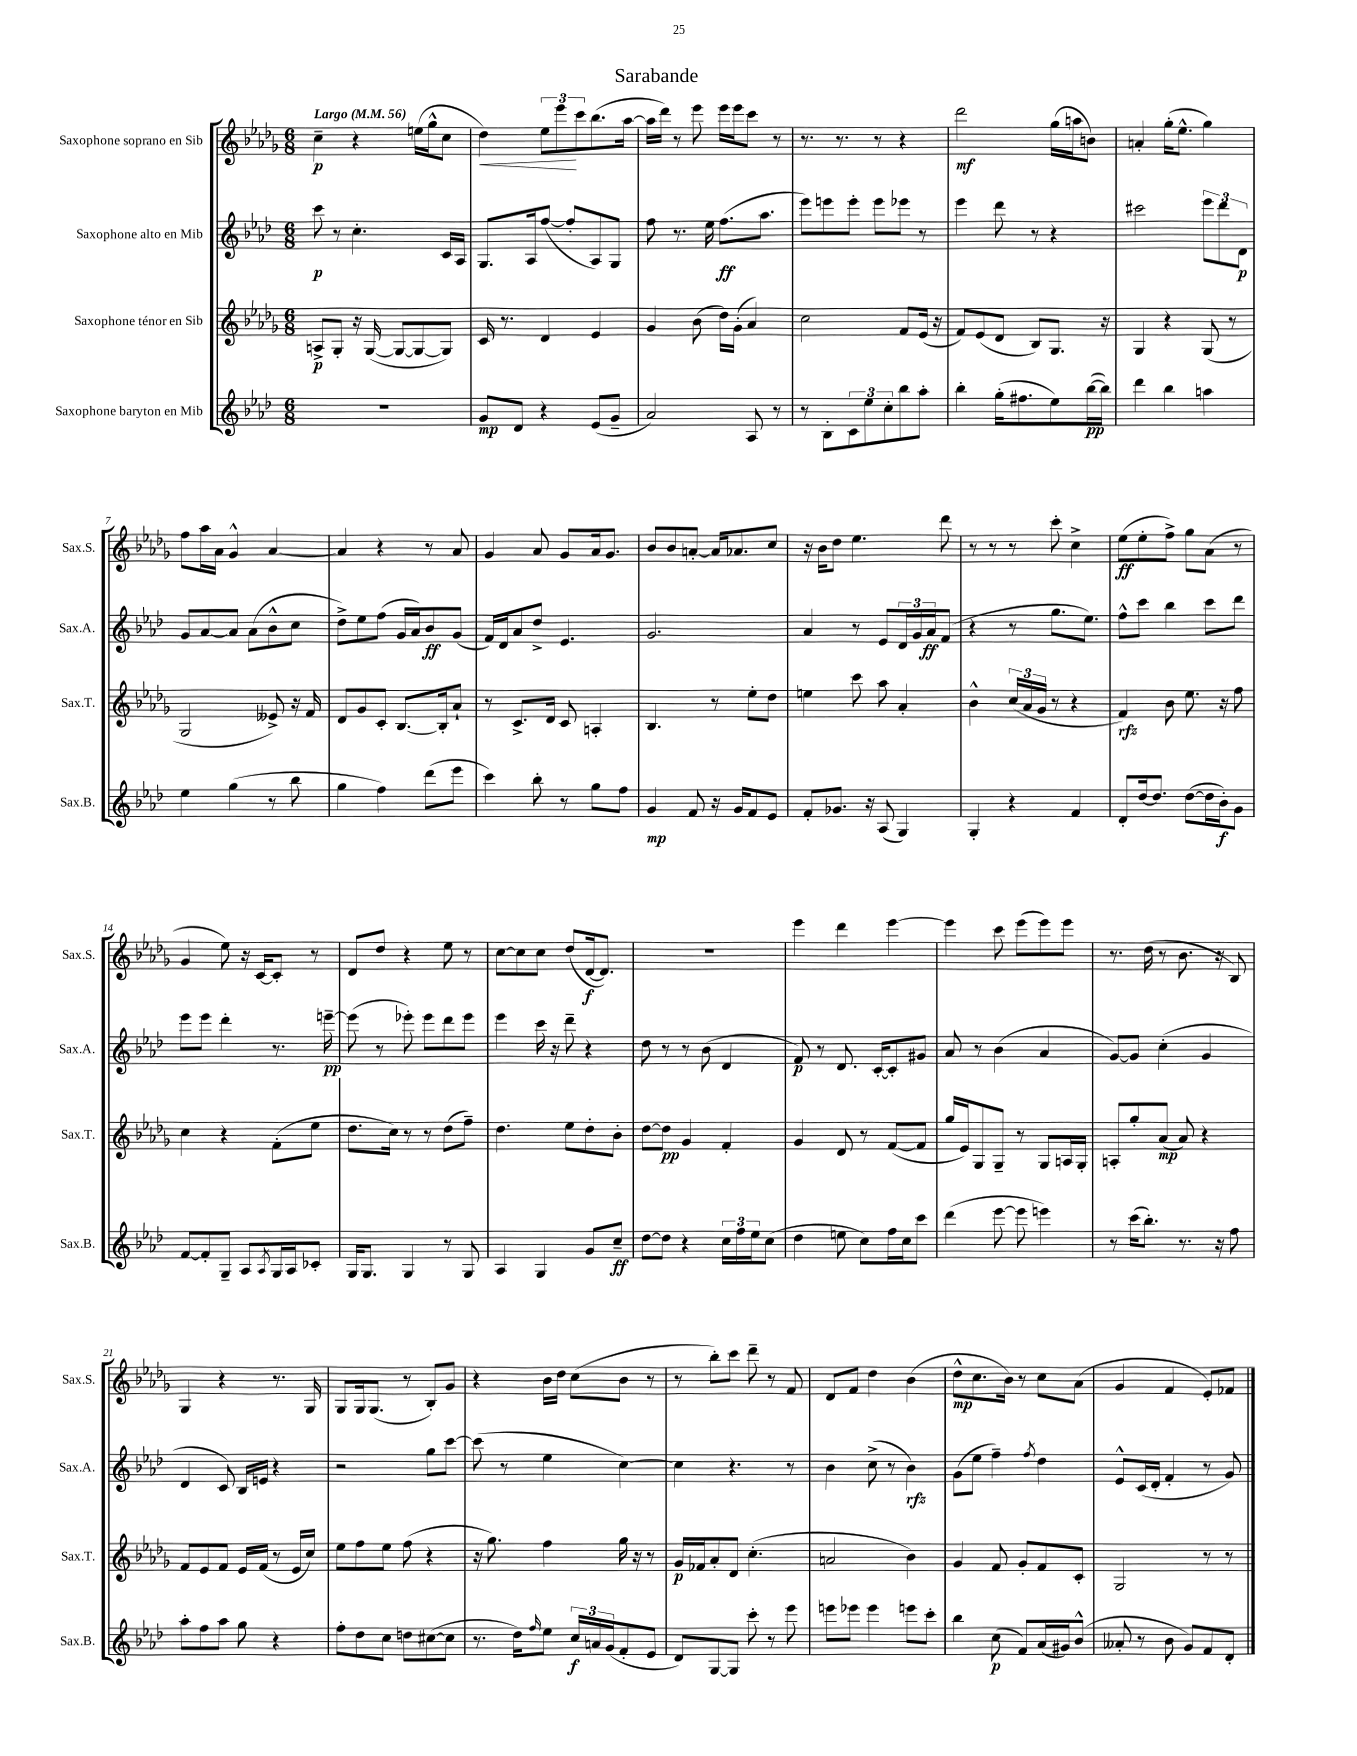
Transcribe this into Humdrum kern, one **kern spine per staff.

**kern	**kern	**kern	**kern
*staff4	*staff3	*staff2	*staff1
*clefG2	*clefG2	*clefG2	*clefG2
*k[b-e-a-d-]	*k[b-e-a-d-g-]	*k[b-e-a-d-]	*k[b-e-a-d-g-]
*M6/8	*M6/8	*M6/8	*M6/8
*MM56	*MM56	*MM56	*MM56
2.r	8A^	8ccc	4cc~
.	8G-'	8r	.
.	16r	4.cc'	4r
.	([16G-	.	.
.	8G-_	.	.
.	8G-_	.	(16ee
.	.	.	16gg-^^
.	8G-])	16c	8cc
.	.	16A-	.
=	=	=	=
8g	16c	8.G	4dd-)
.	8.r	.	.
8d-	.	.	.
.	.	16A-	.
4r	4d-	([8ff	12ee-
.	.	.	12eee-
.	.	8ff']	.
.	.	.	12ccc
(8e-	4e-	8A-)	(8.bb-
8g~	.	8G	.
.	.	.	[16aa-
=	=	=	=
2a-)	4g-	8ff	16aa-]
.	.	.	16ddd-)
.	.	8.r	8r
.	(8b-	.	8eee-
.	.	16ee-	.
.	16dd-)	(8.ff	16eee-
.	(16g-'	.	16eee-
8A-	4a-)	.	8ccc
.	.	8.aa-	.
8r	.	.	8r
=	=	=	=
8r	2cc	8eee-)	8.r
8B-'	.	8eee	.
.	.	.	8.r
12c	.	8eee'	.
12ee-	.	.	.
.	.	8eee	8r
12cc'	.	.	.
8bb-	8f	8eee-	4r
8aa-'	(16e-	8r	.
.	16r	.	.
=	=	=	=
4bb-'	8f)	4eee-	2ddd-
.	(8e-	.	.
(16gg'	8d-	8ddd-	.
8.ff#	.	.	.
.	8B-)	8r	.
8ee-)	8.G-	4r	(16gg-
.	.	.	16aa
([16bb-	.	.	8b)
16bb-])	16r	.	.
=	=	=	=
4ddd-	4G-	2ccc#	4a'
4bb-	4r	.	(16gg-'
.	.	.	8.ee-^^
4aa	(8G-	12eee-	4gg-)
.	.	12ddd-	.
.	8r	.	.
.	.	12d-	.
=	=	=	=
4ee-	2G-	8g	8ff
.	.	[8a-	16aa-
.	.	.	16a-
(4gg	.	8a-]	4g-^^
.	.	(8a-	.
8r	8e--^)	8b-^^	[4a-
8bb-	16r	8cc	.
.	16f	.	.
=	=	=	=
4gg	8d-	8dd-^)	4a-]
.	8g-	8ee-	.
4ff)	8c'	(8ff	4r
.	[8.B-	16g	.
.	.	16a-)	.
(8ddd-	.	8b-	8r
.	16B-']	.	.
8eee-	8a-`	(8g	8a-
=	=	=	=
4ccc)	8r	16f)	4g-
.	.	16d-	.
.	8.c^	8a-	.
8bb-'	.	8dd-^	8a-
.	16d-	.	.
8r	8c	4.e-	8g-
8gg	4A'	.	16a-
.	.	.	8.g-
8ff	.	.	.
=	=	=	=
4g	4.B-	2.g	8b-
.	.	.	8b-
8f	.	.	[8a'
16r	8r	.	16a]
16g	.	.	8.a-
8f	8ee-'	.	.
8e-	8dd-	.	8cc
=	=	=	=
8f'	4ee	4a-	16r
.	.	.	16b-
8.g-	.	.	8dd-
.	8ccc	8r	4.ee-
16r	.	.	.
(8A-	8aa-	8e-	.
4G)	4a-'	24d-	.
.	.	24g	.
.	.	24a-	.
.	.	(8f	8ddd-
=	=	=	=
4G'	4b-^^	4r	8r
.	.	.	8r
4r	(24cc	8r	8r
.	24a-	.	.
.	24g-	.	.
.	8r	8.gg	8ccc'
4f	4r	.	4cc^
.	.	8.ee-)	.
=	=	=	=
8d-'	4f)	8ff^^	(8ee-
[16dd-	.	8ccc	8ee-'
8.dd-]	.	.	.
.	8b-	4bb-	8ff^)
([8dd-	8.ee-	.	8gg-
16dd-]	.	8ccc	(8a-
16b-')	16r	.	.
8g	8ff	8ddd-	8r
=	=	=	=
[8f	4cc	8eee-	4g-
8f']	.	8eee-	.
8G~	4r	4ddd-'	8ee-)
8A-	.	.	16r
.	.	.	[16c
8qA-	.	.	.
16G	(8f'	8.r	8c']
16A-	.	.	.
8c-'	8ee-	.	8r
.	.	[16eee~	.
=	=	=	=
16G	8.dd-	(8eee]	8d-
8.G	.	.	.
.	.	8r	8dd-
.	16cc)	.	.
4G	8r	8eee-')	4r
.	8r	8eee-	.
8r	(8dd-	8ddd-	8ee-
8G	8ff~)	8eee-	8r
=	=	=	=
4A-	4.dd-	4eee-	[8cc
.	.	.	8cc]
4G	.	16ccc	8cc
.	.	16r	.
.	8ee-	8ddd-~	(8dd-
8g	8dd-'	4r	[16d-
.	.	.	8.d-])
8cc~	8b-'	.	.
=	=	=	=
[8dd-	[8dd-	8dd-	2.r
8dd-]	8dd-]	8r	.
4r	4g-	8r	.
.	.	(8b-	.
24cc	4f'	4d-	.
24ff	.	.	.
24ee-	.	.	.
(8cc	.	.	.
=	=	=	=
4dd-	4g-	8f)	4eee-
.	.	8r	.
8ee	8d-	8.d-	4ddd-
8cc)	8r	.	.
.	.	[16c'	.
16ff	([8f	8c']	[4eee-
16cc	.	.	.
8ccc	8f]	8g#	.
=	=	=	=
(4ddd-	16gg-	8a-	4eee-]
.	16e-)	.	.
.	8G-	8r	.
[8eee-	8G-~	(4b-	8ccc
8eee-]	8r	.	(8eee-
4eee)	8G-	4a-	8eee-)
.	16A	.	8eee-
.	16G-'	.	.
=	=	=	=
8r	8A'	[8g)	8.r
(16ccc	8gg-'	8g]	.
8.bb-')	.	.	(16dd-
.	(8a-	(4cc'	8r
8.r	8a-)	.	8.b-
.	4r	4g	.
16r	.	.	16r
8ff	.	.	8B-)
=	=	=	=
8aa-'	8f	4d-	4G-
8ff	8e-	.	.
8aa-	8f	8c)	4r
8gg	16e-	16B-	.
.	(16f	16e	.
4r	8r	4r	8.r
.	16e-	.	.
.	16cc)	.	16G-
=	=	=	=
8ff'	8ee-	2r	8G-
8dd-	8ff	.	16G-
.	.	.	(8.G-
8cc	8ee-	.	.
8dd	(8ff	.	8r
([8cc#	4r	8gg	8B-')
8cc#]	.	[8ccc	8g-
=	=	=	=
8.r	16r	(8ccc]	4r
.	8.gg-)	.	.
.	.	8r	.
16dd-)	.	.	.
16qqff	.	.	.
8ee-	4ff	4ee-	16b-
.	.	.	16dd-
24cc	.	.	(8cc
24a	.	.	.
(24g	.	.	.
8f'	16gg-	[4cc)	8b-
.	16r	.	.
8e-	8r	.	8r
=	=	=	=
8d-)	16g-	4cc]	8r
.	16f-	.	.
[8G	8a-'	.	8bb-')
8G]	8d-	4.r	8ccc
8ccc'	(4.cc'	.	8ddd-~
8r	.	.	8r
8eee-	.	8r	8f
=	=	=	=
8eee	2a	4b-	8d-
8eee-	.	.	8f
4eee-	.	(8cc^	4dd-
.	.	8r	.
8eee	4b-)	4b-)	(4b-
8ccc'	.	.	.
=	=	=	=
4bb-	4g-	(8g	8dd-^^
.	.	8ee-	8.cc
(8cc	8f	4ff~)	.
.	.	.	16b-)
8f)	8g-'	.	8r
.	.	8qff	.
(16a-	8f	4dd-	8cc
16g#)	.	.	.
(8b-^^	8c'	.	(8a-
=	=	=	=
8a--'	2G-	8e-^^	4g-
8r	.	(16c	.
.	.	16d-'	.
8b-	.	4f'	4f
8g)	.	.	.
8f	8r	8r	8e-')
8d-'	8r	8g)	8f-
==	==	==	==
*-	*-	*-	*-
